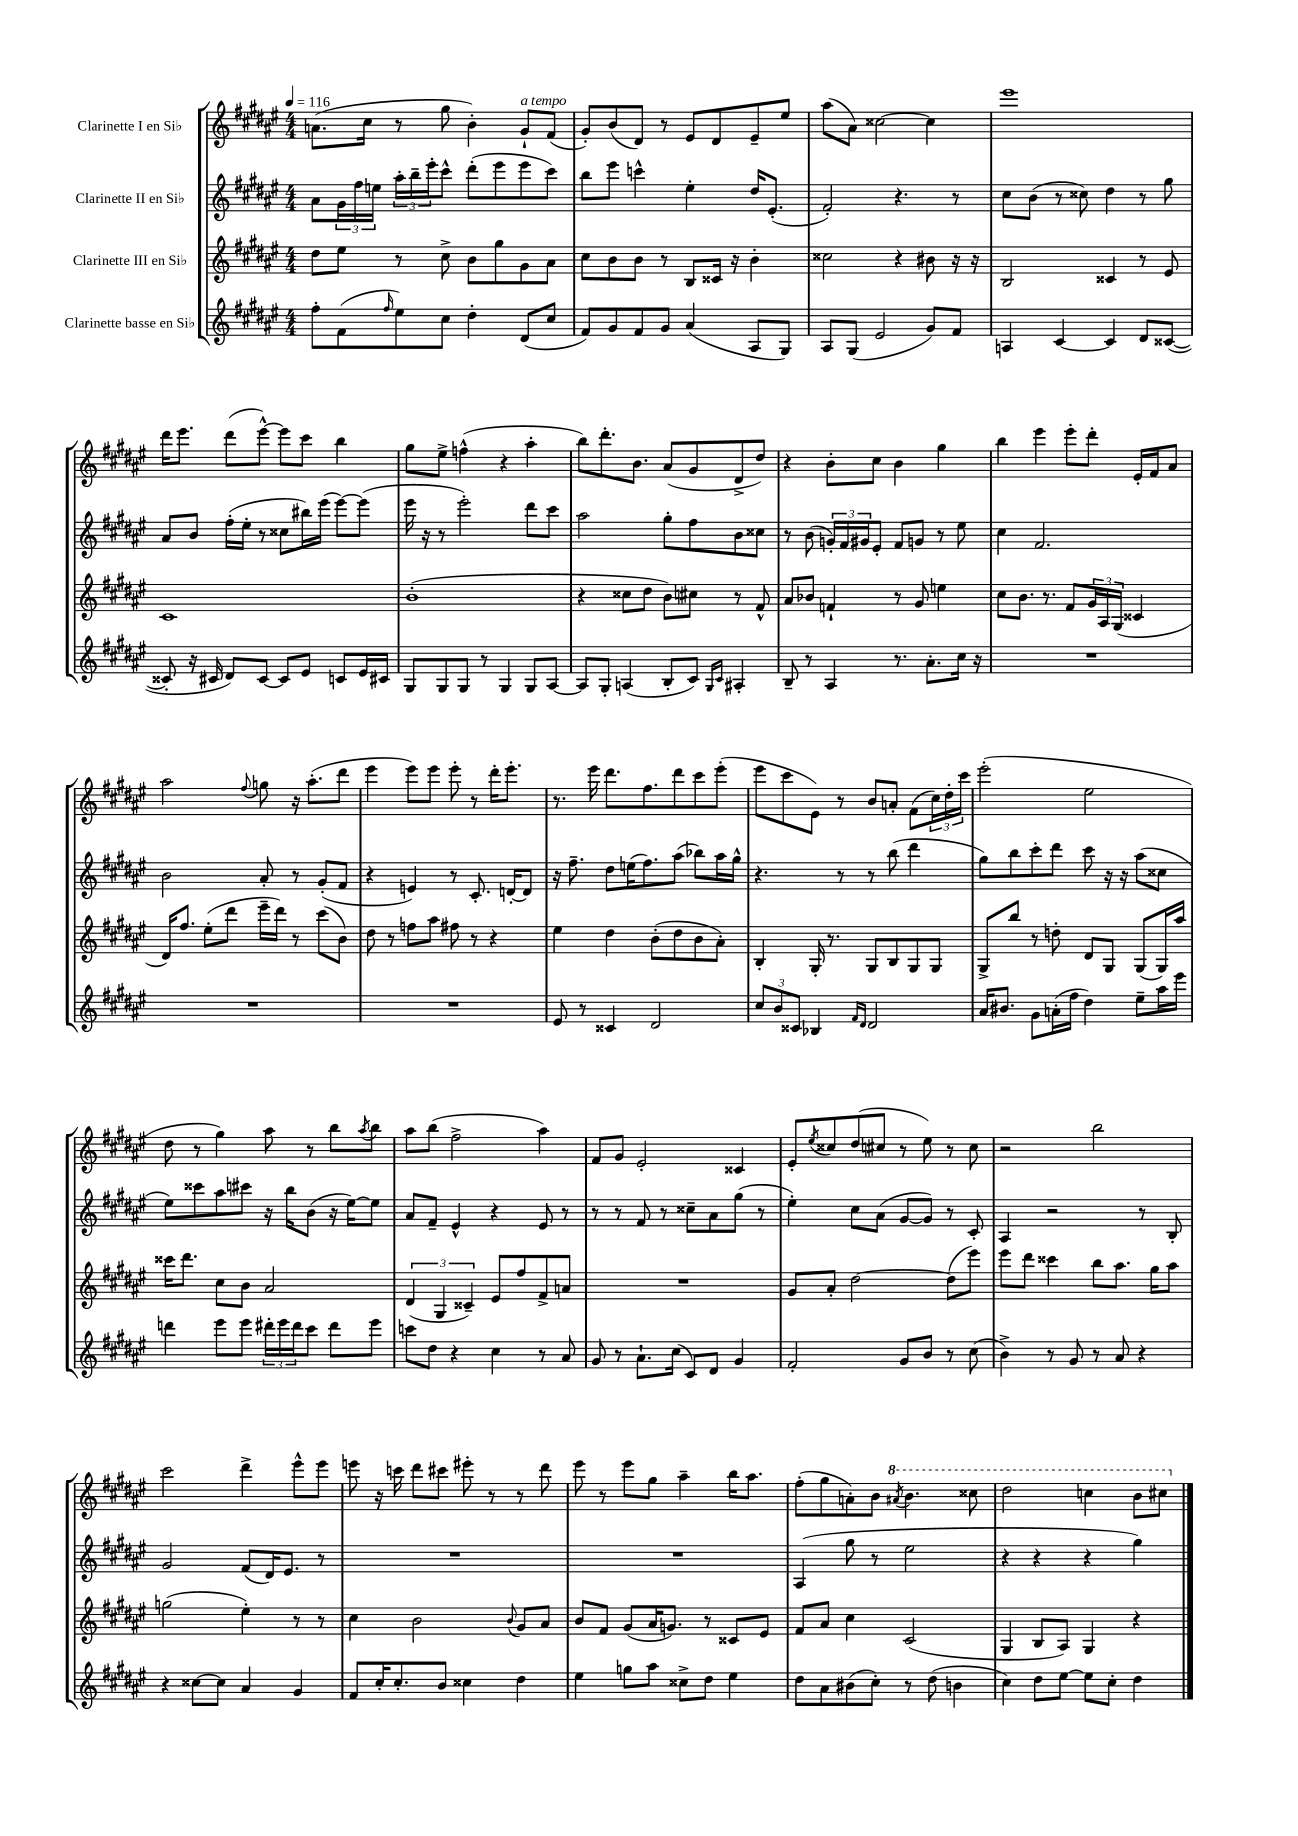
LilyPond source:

<<
\new StaffGroup <<
\new Staff = "s0" \with { instrumentName = "Clarinette I en Sib" } {
    \clef treble \key fis \major \numericTimeSignature \time 4/4 \tempo 4 = 116
    a'8.( cis''16 r8 gis''8 b'4-.) gis'8-!^\markup { \italic "a tempo" } fis'8( |
    gis'8-.) b'8( dis'8) r8 eis'8 dis'8 eis'8-- eis''8 |
    ais''8( ais'8) cisis''2~ cisis''4 |
    eis'''1 |
    dis'''16 eis'''8. dis'''8( eis'''8~-^) eis'''8 cis'''8 b''4 |
    gis''8 eis''8-> f''4-^( r4 ais''4-. |
    b''8) dis'''8.-. b'8. ais'8( gis'8 dis'8-> dis''8) |
    r4 b'8-. cis''8 b'4 gis''4 |
    b''4 eis'''4 eis'''8-. dis'''8-. eis'16-. fis'16 ais'8 |
    ais''2 \appoggiatura { fis''8 } g''8 r16 ais''8.-.( dis'''8 |
    eis'''4 eis'''8) eis'''8 eis'''8-. r8 dis'''16-. eis'''8.-. |
    r8. eis'''16 dis'''8. fis''8. dis'''8 cis'''8 eis'''8-.( |
    eis'''8 cis'''8 eis'8) r8 b'8 a'8-. fis'8( \tuplet 3/2 { cis''16) dis''16-. cis'''16 } |
    eis'''2-.( eis''2 |
    dis''8 r8 gis''4) ais''8 r8 b''8 \acciaccatura { ais''8 } b''8 |
    ais''8 b''8( fis''2-> ais''4) |
    fis'8 gis'8 eis'2-. cisis'4 |
    eis'8-. \acciaccatura { eis''8 } cisis''8 dis''8( cis''8 r8 eis''8) r8 cis''8 |
    r2 b''2 |
    cis'''2 dis'''4-> eis'''8-^ eis'''8 |
    e'''8 r16 c'''16 dis'''8 cis'''8 eis'''8-. r8 r8 dis'''8 |
    eis'''8 r8 eis'''8 gis''8 ais''4-- b''16 ais''8. |
    fis''8-.( gis''8 a'8-.) b'8 \ottava #1 \acciaccatura { ais''!8 } b''4. cisis'''8 |
    dis'''2 c'''4 b''8 cis'''8 \ottava #0 \bar "|." |
}
\new Staff = "s1" \with { instrumentName = "Clarinette II en Sib" } {
    \clef treble \key fis \major \numericTimeSignature \time 4/4
    ais'8 \tuplet 3/2 { gis'16 fis''16 e''16 } \tuplet 3/2 { ais''16-. b''16-- eis'''16-. } cis'''8-^ dis'''8-.( eis'''8 eis'''8 cis'''8) |
    b''8 eis'''8 c'''4-^ eis''4-. dis''16 eis'8.-.( |
    fis'2-.) r4. r8 |
    cis''8 b'8( r8 cisis''8) dis''4 r8 gis''8 |
    ais'8 b'8 fis''16-.( eis''16-. r8 cisis''8 bis''16) eis'''16( eis'''8~) eis'''8( |
    eis'''16 r16 r8 eis'''2-.) dis'''8 cis'''8 |
    ais''2 gis''8-. fis''8 b'8 cisis''8 |
    r8 b'8( \tuplet 3/2 { g'16-.) fis'16 gis'16 } eis'8-. fis'8 g'8 r8 eis''8 |
    cis''4 fis'2. |
    b'2 ais'8-. r8 gis'8-.( fis'8 |
    r4 e'4) r8 cis'8.-. d'16~-. d'8 |
    r16 fis''8.-- dis''8 e''16( fis''8.) ais''8( bes''8) ais''16 gis''16-^ |
    r4. r8 r8 b''8( dis'''4 |
    gis''8) b''8 cis'''8-. dis'''8 cis'''8 r16 r16 ais''8( cisis''8 |
    eis''8) cisis'''8 ais''8 cis'''8 r16 b''16 b'8( r16 eis''16~) eis''8 |
    ais'8 fis'8-- eis'4-^ r4 eis'8 r8 |
    r8 r8 fis'8 r8 cisis''8-- ais'8 gis''8( r8 |
    eis''4-.) cis''8 ais'8( gis'8~ gis'8) r8 cis'8-. |
    ais4 r2 r8 b8-. |
    gis'2 fis'8( dis'16) eis'8. r8 |
    R1 |
    R1 |
    ais4( gis''8 r8 eis''2 |
    r4 r4 r4 gis''4) \bar "|." |
}
\new Staff = "s2" \with { instrumentName = "Clarinette III en Sib" } {
    \clef treble \key fis \major \numericTimeSignature \time 4/4
    dis''8 eis''8 r8 cis''8-> b'8 gis''8 gis'8 ais'8 |
    cis''8 b'8 b'8 r8 b8 cisis'16 r16 b'4-. |
    cisis''2 r4 bis'8 r16 r16 |
    b2 cisis'4 r8 eis'8 |
    cis'1 |
    b'1-.( |
    r4 cisis''8 dis''8 b'8) cis''8 r8 fis'8-^ |
    ais'8 bes'8 f'4-! r8 gis'8 e''4 |
    cis''8 b'8. r8. fis'8 \tuplet 3/2 { gis'16 ais16 gis16( } cisis'4 |
    dis'16) fis''8. eis''8-.( dis'''8 eis'''16-- dis'''16) r8 cis'''8( b'8) |
    dis''8 r8 f''8 ais''8 fis''8 r8 r4 |
    eis''4 dis''4 b'8-.( dis''8 b'8 ais'8-.) |
    b4-. gis16-. r8. gis8 b8 gis8 gis8 |
    gis8-> b''8 r8 d''8-. dis'8 gis8 gis8( gis16) ais''16 |
    cisis'''16 dis'''8. cis''8 b'8 ais'2 |
    \tuplet 3/2 { dis'4( gis4 cisis'4--) } eis'8 fis''8 fis'8-> a'8 |
    R1 |
    gis'8 ais'8-. dis''2~ dis''8( eis'''8) |
    eis'''8 dis'''8 cisis'''4 b''8 ais''8. gis''16 ais''8 |
    g''2( eis''4-.) r8 r8 |
    cis''4 b'2 \appoggiatura { b'8 } gis'8 ais'8 |
    b'8 fis'8 gis'8( ais'16 g'8.) r8 cisis'8 eis'8 |
    fis'8 ais'8 cis''4 cis'2( |
    gis4 b8 ais8) gis4 r4 \bar "|." |
}
\new Staff = "s3" \with { instrumentName = "Clarinette basse en Sib" } {
    \clef treble \key fis \major \numericTimeSignature \time 4/4
    fis''8-. fis'8( \grace { fis''16 } eis''8) cis''8 dis''4-. dis'8( cis''8 |
    fis'8) gis'8 fis'8 gis'8 ais'4( ais8 gis8) |
    ais8 gis8( eis'2 gis'8) fis'8 |
    a4 cis'4~ cis'4 dis'8 cisis'8~( |
    cisis'8-. r16 cis'16 dis'8) cis'8~ cis'8 eis'8 c'8 eis'16 cis'16 |
    gis8 gis8 gis8 r8 gis4 gis8 ais8~ |
    ais8 gis8-. a4( b8-. cis'8) \grace { gis16 cis'16 } ais4-. |
    b8-- r8 ais4 r8. ais'8.-. cis''16 r16 |
    R1 |
    R1 |
    R1 |
    eis'8 r8 cisis'4 dis'2 |
    \tuplet 3/2 { cis''8 b'8 cisis'8 } bes4 \grace { fis'16 dis'16 } dis'2 |
    ais'16 bis'8. gis'8 a'16-.( fis''16 dis''4) eis''8-- ais''16 eis'''16 |
    d'''4 eis'''8 eis'''8 \tuplet 3/2 { dis'''16-. eis'''16 dis'''16 } cis'''8 dis'''8 eis'''8 |
    c'''8 dis''8 r4 cis''4 r8 ais'8 |
    gis'8 r8 ais'8.-! cis''16( cis'8) dis'8 gis'4 |
    fis'2-. gis'8 b'8 r8 cis''8( |
    b'4->) r8 gis'8 r8 ais'8 r4 |
    r4 cisis''8~ cisis''8 ais'4 gis'4 |
    fis'8 cis''16-. cis''8.-. b'8 cisis''4 dis''4 |
    eis''4 g''8 ais''8 cisis''8-> dis''8 eis''4 |
    dis''8 ais'8 bis'8( cis''8-.) r8 dis''8( b'4 |
    cis''4) dis''8 eis''8~ eis''8 cis''8-. dis''4 \bar "|." |
}
>>
>>
\layout { \context { \Score \remove "Bar_number_engraver" } }
